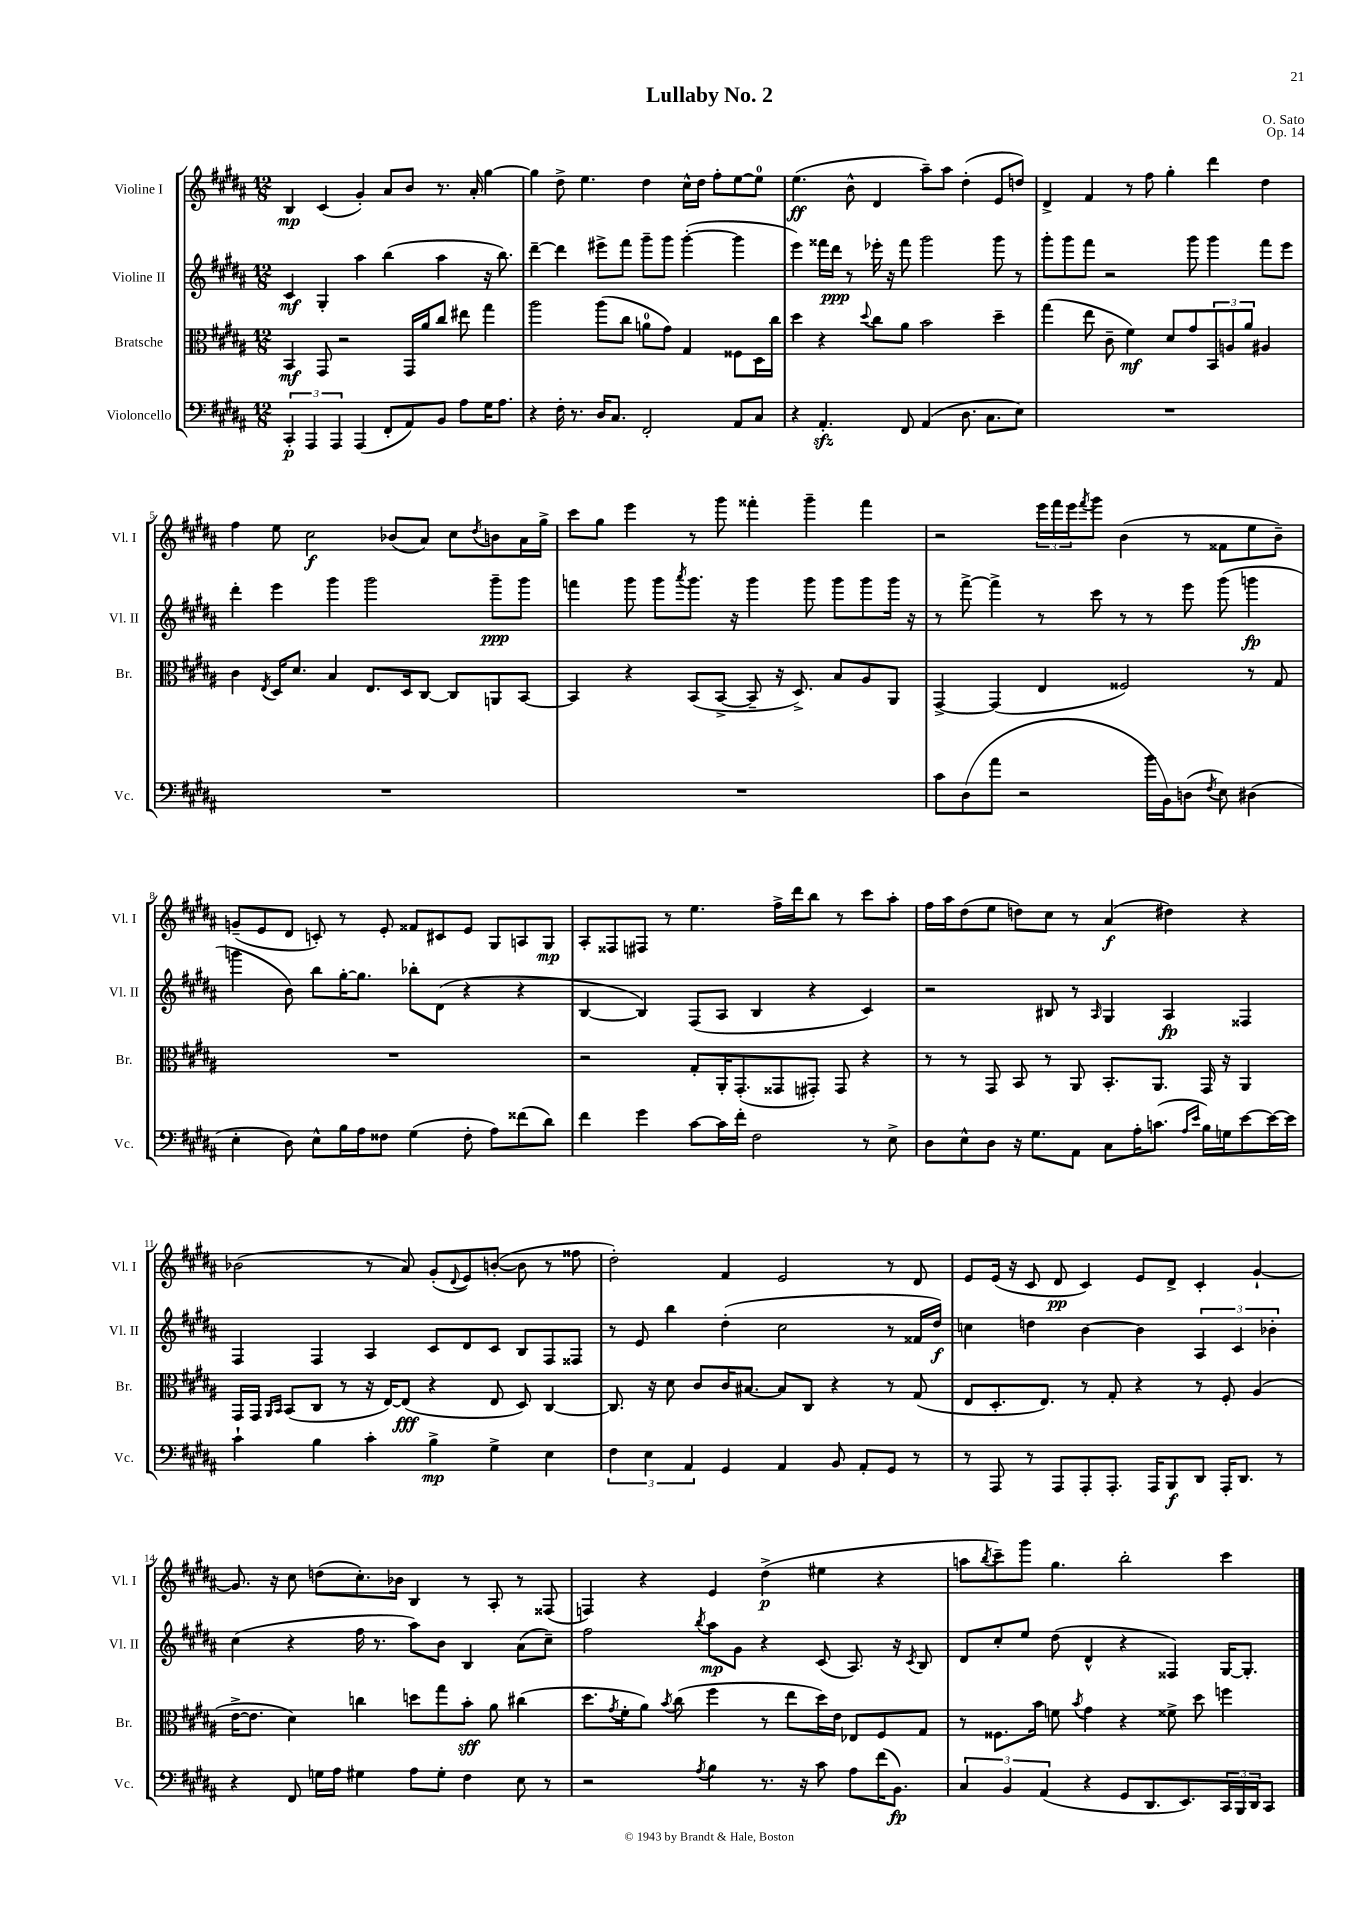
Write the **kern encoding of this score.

**kern	**kern	**kern	**kern
*staff4	*staff3	*staff2	*staff1
*clefF4	*clefC3	*clefG2	*clefG2
*k[f#c#g#d#a#]	*k[f#c#g#d#a#]	*k[f#c#g#d#a#]	*k[f#c#g#d#a#]
*M12/8	*M12/8	*M12/8	*M12/8
6CC#'	4BB	4c#	4B
6AAA#	.	.	.
.	8GG#	4G#'	(4c#
6AAA#	.	.	.
.	2r	.	.
(4AAA#	.	4aa#	4g#')
8FF#'	.	(4bb	8a#
8AA#)	16GG#	.	8b
.	16a#	.	.
8BB	8cc#	4aa#	8.r
8A#	8ee#	.	.
.	.	.	16a#'
16G#	4gg#	16r	[4gg#
8.A#	.	8.bb)	.
=	=	=	=
4r	2aa#	[4ddd#~	4gg#]
16F#'	.	4ddd#]	8dd#^
8.r	.	.	.
.	.	.	4.ee
16D#	(8aa#	8eee#^	.
8.C#	.	.	.
.	8cc#	8fff#	.
2FF#'	8a	8ggg#~	4dd#
.	8g#)	8ggg#	.
.	4G#	([4ggg#'	16cc#^^
.	.	.	16dd#
.	.	.	8ff#'
8AA#	8F##	4ggg#]	[8ee
8C#	16D#	.	8ee]
.	16cc#	.	.
=	=	=	=
4r	4dd#	4eee)	(4.ee
4.AA#'	4r	16fff##	.
.	.	16ddd#	.
.	.	8r	8b^^
.	8qqdd#	.	.
.	8cc#	16eee-'	4d#
.	.	16r	.
8FF#	8a#	8fff##	.
(4AA#	2b	2ggg#	8aa#~)
.	.	.	8aa#
8.D#	.	.	(4dd#'
8.C#	.	.	.
.	4dd#~	8ggg#	8e
8E)	.	8r	8dd)
=	=	=	=
1.r	(4gg#	8ggg#'	4d#^
.	.	8ggg#	.
.	8ee	8fff#	4f#
.	8c#~	2r	.
.	4f#)	.	8r
.	.	.	8ff#
.	8d#	.	4gg#'
.	8g#	8ggg#	.
.	12BB	4ggg#	4ddd#
.	12A	.	.
.	12a#	.	.
.	4A#	8fff#	4dd#
.	.	8eee	.
=	=	=	=
1.r	4c#	4ddd#'	4ff#
.	8qE	.	.
.	16D#	4eee	8ee
.	8.d#	.	.
.	.	.	2cc#
.	4B	4ggg#	.
.	8.E	2ggg#	.
.	.	.	(8b-
.	16D#	.	.
.	[8C#	.	8a#)
.	8C#]	.	8cc#
.	.	.	8qdd#
.	8AA	8ggg#~	8b
.	[8BB	8ggg#	16a#
.	.	.	16gg#^
=	=	=	=
1.r	4BB]	4fff	8ccc#
.	.	.	8gg#
.	4r	8ggg#	4eee
.	.	8ggg#	.
.	.	8qaaa#	.
.	(8BB	8.ggg#	8r
.	[8BB^	.	8ggg#
.	.	16r	.
.	8BB~]	4ggg#	4fff##'
.	16r	.	.
.	8.D#^)	.	.
.	.	8ggg#	4ggg#~
.	8B	8ggg#	.
.	8A#	8ggg#	4fff##
.	8AA#	16ggg#	.
.	.	16r	.
=	=	=	=
8c#	[4GG#^	8r	2r
(8D#	.	[8fff#^	.
8a#	(4GG#]	4fff#^]	.
2r	.	.	.
.	4E	8r	24eee
.	.	.	24fff#
.	.	.	24eee
.	.	.	8qfff#
.	.	8ccc#	8ggg#
.	2F##)	8r	(4b
16b	.	8r	.
16BB)	.	.	.
(8D	.	8eee	8r
8qF#	.	.	.
8E)	.	(8ggg#	8f##
(4D#	8r	4ggg	8ee
.	8G#	.	8b~)
=	=	=	=
4E'	1.r	4ggg	(8g~
.	.	.	8e
8D#)	.	8b)	8d#
8E^^	.	8bb	8c')
16B	.	[16gg#'	8r
16A#	.	8.gg#]	.
8F##	.	.	8e'
(4G#	.	8bb-'	8f##
.	.	(8d#	8c#
8F##'	.	4r	8e
8A#)	.	.	8G#
(8f##	.	4r	8A
8d#)	.	.	8G#
=	=	=	=
4f#	2r	[4B	8A#'
.	.	.	8F##
4g#	.	4B])	8F#
.	.	.	8r
[8c#	8G#'	(8F#	4.ee
16c#]	16AA#'	8A#	.
16f#'	(8.GG#'	.	.
2F#	.	4B	.
.	8GG##	.	16ff#^
.	.	.	16ddd#
.	8GG#')	4r	8bb
.	8GG#	.	8r
8r	4r	4c#)	8ccc#
8E^	.	.	8aa#'
=	=	=	=
8D#	8r	2r	16ff#
.	.	.	16aa#
8E^^	8r	.	(8dd#
8D#	8GG#	.	8ee
16r	8BB	.	8dd)
8.G#	.	.	.
.	8r	8B#	8cc#
8AA#	8AA#	8r	8r
.	.	16qqA#	.
8C#	8.BB'	4G#	(4a#
16A#'	.	.	.
(8.c	8.AA#	.	.
.	.	4A#	4dd#)
16qqA#	.	.	.
16qqe	.	.	.
16B)	16GG#	.	.
16G	16r	.	.
[8e	4AA#	4F##	4r
16e_	.	.	.
16e]	.	.	.
=	=	=	=
4c#`	16GG#	4F#	(2b-
.	16GG#	.	.
.	16qqAA#	.	.
.	16qqBB	.	.
.	(8BB	.	.
4B	8C#	4F#	.
.	8r	.	.
4c#'	16r	4A#	8r
.	[16E)	.	.
.	(8E]	.	8a#)
4B^	4r	8c#	(8g#'
.	.	.	8qqd#
.	.	8d#	8e)
4G#^	8E	8c#	([8b'
.	8D#)	8B	8b]
4E	[4C#	8F#	8r
.	.	8F##	8ff##
=	=	=	=
6F#	8.C#]	8r	2dd#')
.	.	8e	.
6E	.	.	.
.	16r	.	.
.	8d#	4bb	.
6AA#	.	.	.
.	8c#	.	.
4GG#	16c#	(4dd#'	4f#
.	[8.B#	.	.
4AA#	8B#]	2cc#	2e
.	8C#	.	.
8BB	4r	.	.
8AA#'	.	.	.
8GG#	8r	8r	8r
8r	(8G#	16f##	8d#
.	.	16dd#)	.
=	=	=	=
8r	8E	4cc	8e
8AAA#	8.D#'	.	(16e
.	.	.	16r
8r	.	4dd	8c#
.	8.E)	.	.
8AAA#	.	.	8d#
8AAA#'	8r	[4b	4c#)
8.AAA#'	8G#'	.	.
.	4r	4b]	8e
16AAA#	.	.	.
8BBB	.	.	8d#^
8DD#	8r	6A#	4c#'
16AAA#'	8F#'	.	.
.	.	6c#	.
8.DD#	.	.	.
.	(4A#	.	[4g#`
.	.	6b-'	.
8r	.	.	.
=	=	=	=
4r	[16e^	(4cc#	8.g#]
.	8.e]	.	.
.	.	.	16r
8FF#	4d#)	4r	8cc#
16G	.	.	(8dd
16A#	.	.	.
4G#	4cc	16ff#	8.cc#')
.	.	8.r	.
.	.	.	16b-
8A#	8dd	8aa#)	4B
8G#'	8gg#	8b	.
4F#	8b'	4B	8r
.	8a#	.	8A#'
8E	(4cc#	(8a#	8r
8r	.	8cc#~)	(8F##
=	=	=	=
2r	8.dd#	2ff#	4F)
.	8qg#	.	.
.	16f#'	.	.
.	8a#)	.	4r
.	8qb	.	.
.	(8cc#	.	.
8qA#	.	8qbb	.
4B	4ff#	8aa#	4e
.	.	8g#	.
8.r	8r	4r	(4dd#^
.	8ee	.	.
16r	.	.	.
8c#	16dd#)	(8c#	4ee#
.	16e	.	.
8A#	8E-	8.A#)	.
(16f#	8F#	.	4r
8.BB)	.	16r	.
.	.	8qc#	.
.	8G#	8B	.
=	=	=	=
6C#	8r	8d#	8aa
.	.	.	8qbb
.	8.F##	8cc#'	8ccc#~)
6BB	.	.	.
.	.	8ee	8ggg#
.	16b	.	.
(6AA#	.	.	.
.	8f	(8dd#	4.gg#
.	8qb	.	.
4r	4g#	4d#^^	.
8GG#	4r	4r	2bb'
8.DD#	.	.	.
.	8f##^	4F##)	.
8.EE)	.	.	.
.	8dd#	.	.
24CC#	4ff	[16G#	4ccc#
24BBB	.	.	.
.	.	8.G#']	.
24DD#	.	.	.
8CC#	.	.	.
==	==	==	==
*-	*-	*-	*-
